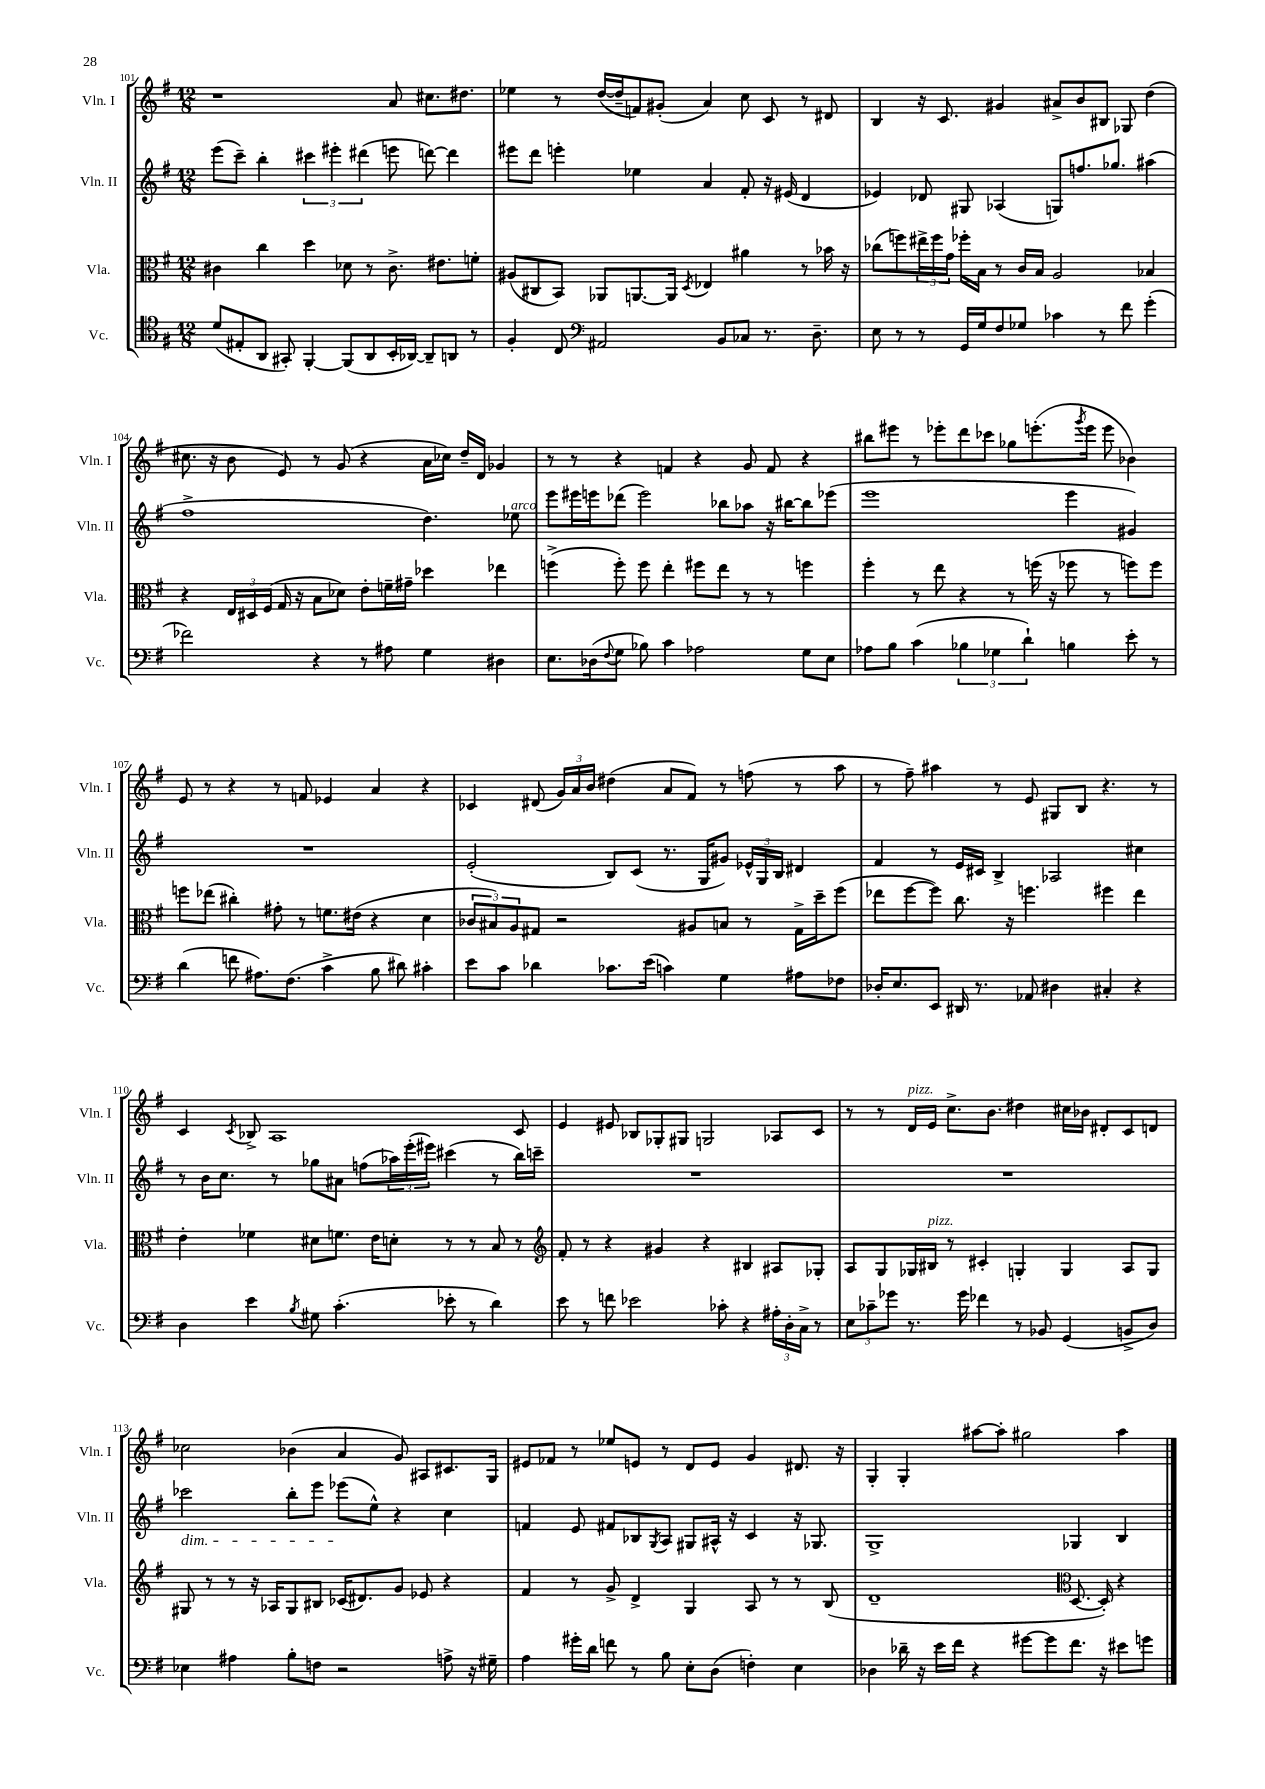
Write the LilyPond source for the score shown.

<<
\new StaffGroup <<
\new Staff = "s0" \with { instrumentName = "Vln. I" shortInstrumentName = "Vln. I" } {
    \clef treble \key g \major \numericTimeSignature \time 12/8
    r1 a'8 cis''8. dis''8. |
    ees''4 r8 d''16~( d''16-- f'8) gis'8-.( a'4) c''8 c'8 r8 dis'8 |
    b4 r16 c'8. gis'4 ais'8-> b'8 bis8 ges8 d''4( |
    cis''8. r16 b'8 e'8) r8 g'8( r4 a'16 ces''16) d''16-- d'16 ges'4 |
    r8 r8 r4 f'4 r4 g'8 f'8 r4 |
    bis''8 eis'''8 r8 ees'''8-. d'''8 ces'''8 ges''8 e'''8.-.( \acciaccatura { g'''8 } e'''16 e'''8 bes'4) |
    e'8 r8 r4 r8 f'8 ees'4 a'4 r4 |
    ces'4 dis'8( \tuplet 3/2 { g'16) a'16 b'16 } dis''4( a'8 fis'8) r8 f''8( r8 a''8 |
    r8 fis''8--) ais''4 r8 e'8 gis8 b8 r4. r8 |
    c'4 \acciaccatura { c'8 } bes8-> a1 c'8 |
    e'4 eis'8 bes8 ges8-. gis8 g2 aes8 c'8 |
    r8 r8 d'16^\markup { \italic "pizz." } e'16 c''8.-> b'8. dis''4 cis''16 bes'16 dis'8-. c'8 d'8 |
    ces''2 bes'4( a'4 g'8) ais8 cis'8. g16 |
    eis'8 fes'8 r8 ees''8 e'8 r8 d'8 e'8 g'4 dis'8. r16 |
    g4-. g4-. ais''8~ ais''8-. gis''2 ais''4 \bar "|." |
}
\new Staff = "s1" \with { instrumentName = "Vln. II" shortInstrumentName = "Vln. II" } {
    \clef treble \key g \major \numericTimeSignature \time 12/8
    e'''8( c'''8--) b''4-. \tuplet 3/2 { cis'''4 eis'''4-. dis'''4( } e'''8 d'''8~) d'''4 |
    eis'''8 d'''8 e'''4-. ees''4 a'4 fis'8-. r16 eis'16( d'4 |
    ees'4) des'8 gis8 aes4( g8) f''8. ges''8. ais''4( |
    fis''1-> d''4.) ees''8^\markup { \italic "arco" } |
    e'''8 eis'''16 e'''16 des'''8( e'''2) bes''8 aes''8 r16 bis''16~ bis''8 ees'''8( |
    e'''1 e'''4 gis'4) |
    R1. |
    e'2-.( b8) c'8( r8. g16 gis'8) \tuplet 3/2 { ees'16-^ g16 b16 } dis'4 |
    fis'4 r8 e'16 cis'16 b4-> aes2 cis''4 |
    r8 b'16 c''8. r8 ges''8 ais'8 f''8( \tuplet 3/2 { aes''16) e'''16-.( eis'''16) } cis'''4( r8 b''16) c'''16-- |
    R1. |
    R1. |
    ces'''2\dim b''8-. e'''8 ees'''8\!( e''8-^) r4 c''4 |
    f'4 e'8 fis'8 bes8 \acciaccatura { g8 } a8 gis8 ais16-^ r16 c'4 r16 ges8. |
    g1-> ges4 b4 \bar "|." |
}
\new Staff = "s2" \with { instrumentName = "Vla." shortInstrumentName = "Vla." } {
    \clef alto \key g \major \numericTimeSignature \time 12/8
    cis'4 c''4 d''4 des'8 r8 cis'8.-> eis'8. f'8-. |
    ais8( cis8 b,8) aes,8 a,8.~ a,16 \acciaccatura { d8 } ees4 ais'4 r8 bes'16 r16 |
    ces''8( f''8) \tuplet 3/2 { eis''16-> f''16 g'16 } fes''16-. b16 r8 c'16 b16 a2 bes4 |
    r4 \tuplet 3/2 { e16 dis16 fis16( } g16 r16 b8 des'8) e'8-. f'16-- gis'16-- des''4 ees''4 |
    f''4->( f''8-.) f''8 e''4-. fis''8 e''8 r8 r8 f''4 |
    fis''4-. r8 e''8 r4 r8 f''16( r16 fes''8 r8 f''8) f''8 |
    f''8 ees''8( cis''4-.) gis'8-. r8 f'8. eis'16( r4 d'4 |
    \tuplet 3/2 { ces'8 bis8) a8 } gis8 r2 ais8 b8 r8 gis16-> d''16-- fis''8( |
    ees''8 fis''8~ fis''8) c''8. r16 f''4. fis''4 ees''4 |
    e'4-. fes'4 dis'8 f'8. e'16 d'8-. r8 r8 b8 r8 |
    \clef treble fis'8-. r8 r4 gis'4 r4 bis4 ais8 ges8-. |
    a8 g8 ges16 bis16^\markup { \italic "pizz." } r8 cis'4-. g4-. g4 a8 g8 |
    gis8 r8 r8 r16 aes16 gis8 bis8 ces'16( dis'8.) g'8 ees'8 r4 |
    fis'4 r8 g'8-> d'4-> g4 a8 r8 r8 b8( |
    d'1-- \clef alto d8.~ d16-.) r4 \bar "|." |
}
\new Staff = "s3" \with { instrumentName = "Vc." shortInstrumentName = "Vc." } {
    \clef tenor \key g \major \numericTimeSignature \time 12/8
    d'8( eis8-. a,8 gis,8-.) fis,4~-. fis,8( a,8 b,16-. aes,16~) aes,8-- a,8 r8 |
    fis4-. c8 \clef bass ais,2 b,8 ces8 r8. d8.-- |
    e8 r8 r8 g,16 g16 fis8 ges8 ces'4 r8 fis'8 g'4-.( |
    fes'2) r4 r8 ais8 g4 dis4 |
    e8. des16( \appoggiatura { fis8 } g8 bes8) c'4 aes2 g8 e8 |
    aes8 b8 c'4( \tuplet 3/2 { bes4 ges4 d'4-!) } b4 e'8-. r8 |
    d'4( f'8 ais8.) fis8.( c'4-> b8 dis'8) cis'4-. |
    e'8 c'8 des'4 ces'8. e'16( c'4) g4 ais8 fes8 |
    des16-. e8. e,8 dis,16 r8. aes,8 dis4 cis4-. r4 |
    d4 e'4 \acciaccatura { b8 } gis8 c'4.-.( ees'8-. r8 d'4) |
    e'8 r8 f'8 ees'2 ces'8-. r4 \tuplet 3/2 { ais16-. d16-. c16-> } r8 |
    \tuplet 3/2 { e8 ces'8-- ges'8 } r8. ges'16 fes'4 r8 bes,8 g,4( b,8-> d8) |
    ees4 ais4 b8-. f8 r2 a8-> r16 gis16-- |
    a4 gis'16-. d'16 f'8 r8 b8 e8-. d8( f4-.) e4 |
    des4 des'16-- r16 e'16 fis'16 r4 gis'8~ gis'8 fis'8. r16 eis'8 g'8 \bar "|." |
}
>>
>>
\layout { \context { \Score currentBarNumber = #101 } }
